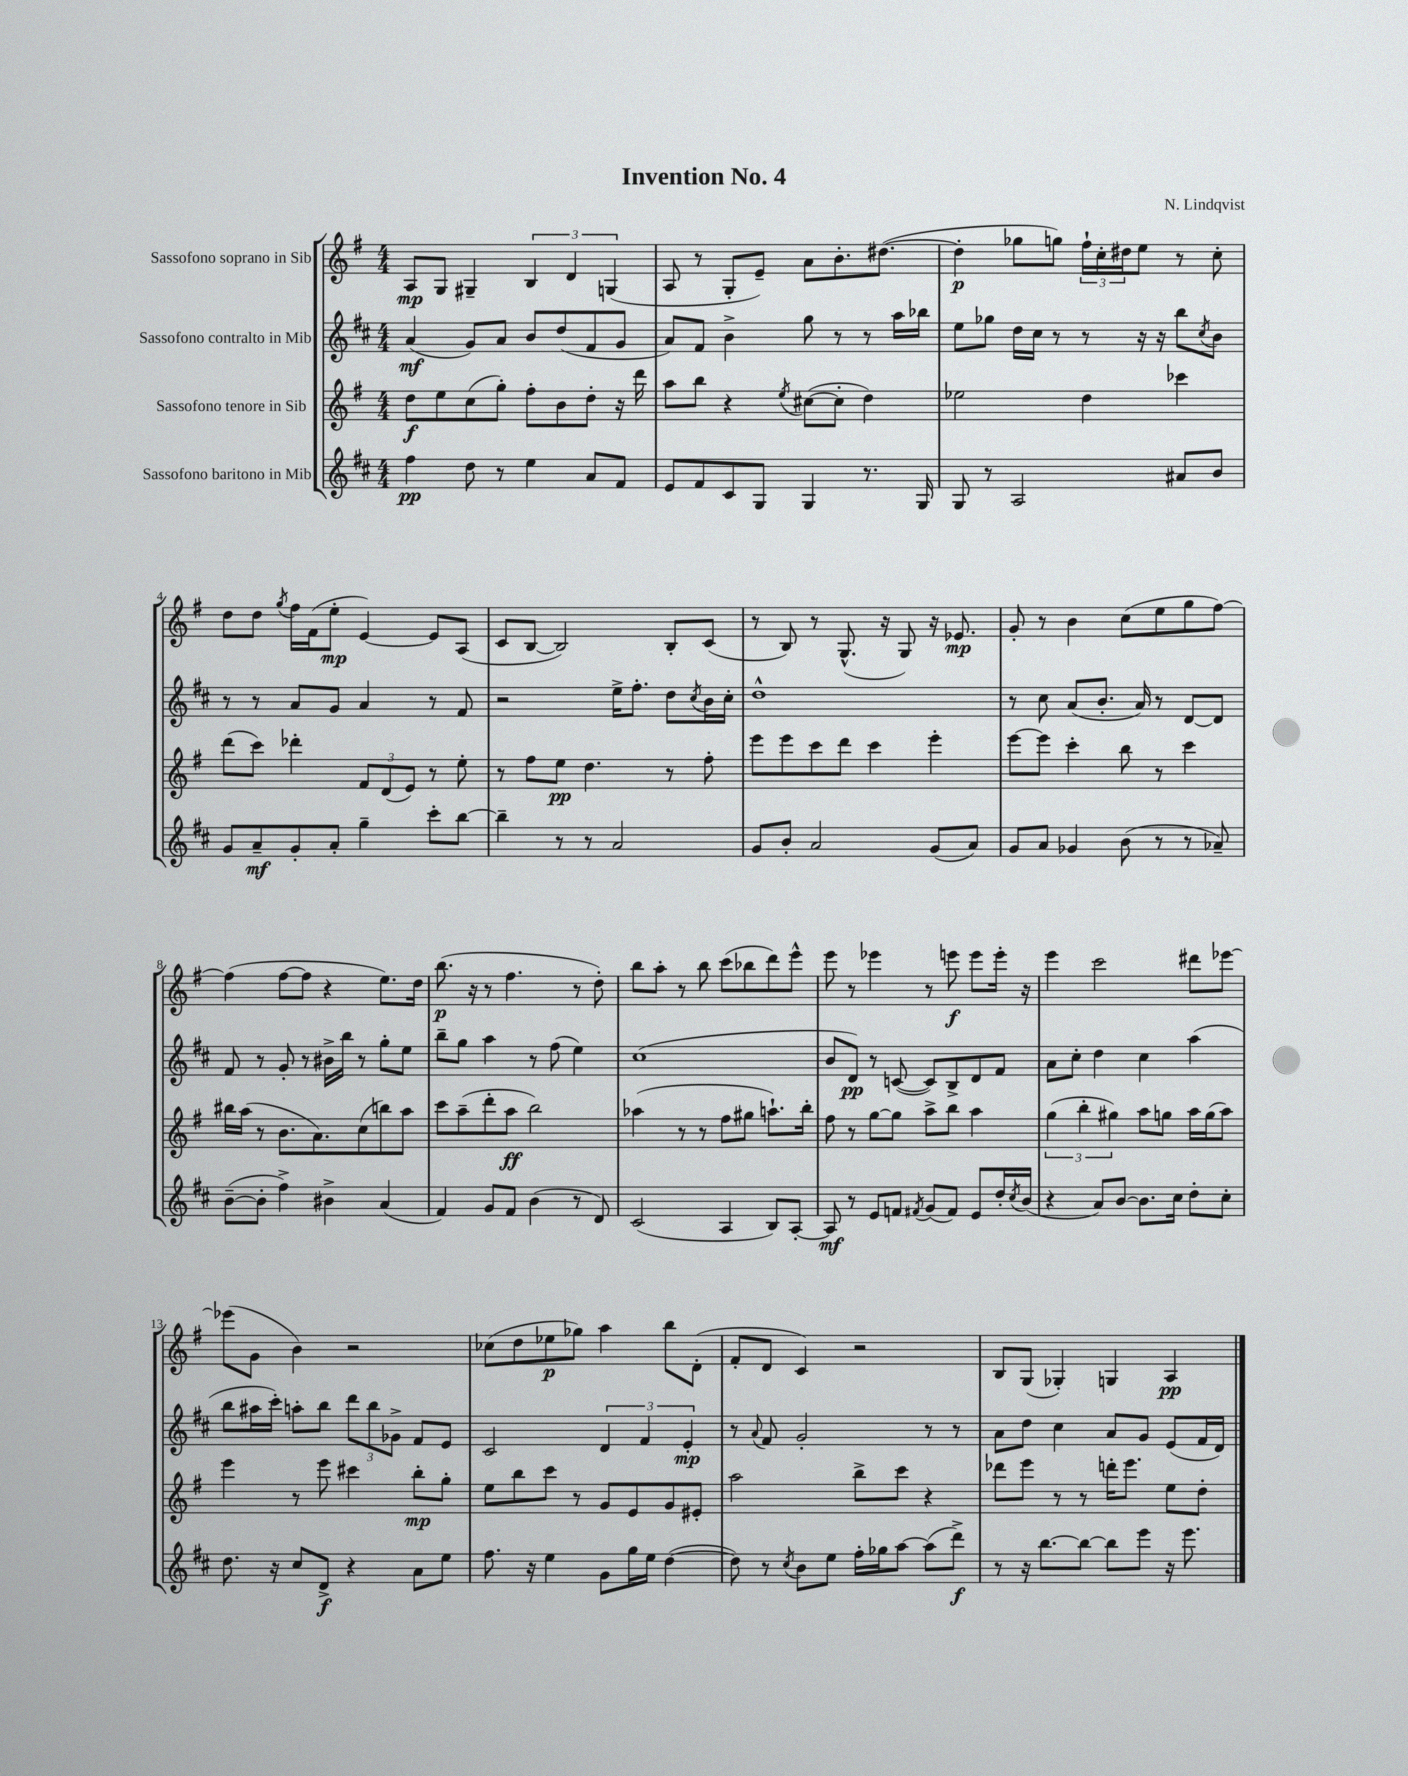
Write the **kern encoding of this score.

**kern	**kern	**kern	**kern
*staff4	*staff3	*staff2	*staff1
*clefG2	*clefG2	*clefG2	*clefG2
*k[f#c#]	*k[f#]	*k[f#c#]	*k[f#]
*M4/4	*M4/4	*M4/4	*M4/4
4ff#	8dd	(4a	8A
.	8ee	.	8G
8dd	(8cc	8g)	4G#~
8r	8gg')	8a	.
4ee	8ff#'	8b	6B
.	8b	(8dd	.
.	.	.	6d
8a	8dd'	8f#	.
.	.	.	(6G
8f#	16r	8g	.
.	16ddd	.	.
=	=	=	=
8e	8aa	8a)	8A
8f#	8bb	8f#	8r
8c#	4r	4b^	8G'
8G	.	.	8e~)
.	8qee	.	.
4G	([8cc#	8gg	8a
.	8cc#']	8r	8.b'
8.r	4dd)	8r	.
.	.	.	([8.dd#
.	.	16aa	.
16G	.	16bb-	.
=	=	=	=
8G	2ee-	8ee	4dd#']
8r	.	8gg-	.
2A	.	16dd	8gg-
.	.	16cc#	.
.	.	8r	8gg)
.	4dd	8r	24ff#`
.	.	.	24cc'
.	.	.	24dd#
.	.	16r	8ee
.	.	16r	.
8a#	4ccc-	8bb	8r
.	.	8qcc#	.
8b	.	8b	8cc'
=	=	=	=
8g	(8ddd	8r	8dd
8a~	8ccc)	8r	8dd
.	.	.	8qgg
8g'	4ddd-'	8a	16ff#
.	.	.	(16f#
8a'	.	8g	8ee'
4gg~	12f#	4a	[4e)
.	(12d	.	.
.	12e)	.	.
8ccc#'	8r	8r	8e]
[8bb	8ee'	8f#	(8A
=	=	=	=
4bb~]	8r	2r	8c
.	8ff#	.	[8B
8r	8ee	.	2B])
8r	4.dd	.	.
2a	.	16ee^	.
.	.	8.ff#'	.
.	8r	8dd	8B'
.	.	8qcc#	.
.	8ff#'	16b	(8c
.	.	16cc#'	.
=	=	=	=
8g	8eee	1dd^^	8r
8b'	8eee	.	8B)
2a	8ccc	.	8r
.	8ddd	.	(8.G^^
.	4ccc	.	.
.	.	.	16r
.	.	.	8G)
(8g	4eee'	.	16r
.	.	.	8.e-
8a)	.	.	.
=	=	=	=
8g	[8eee	8r	8g'
8a	8eee]	8cc#	8r
4g-	4ccc'	(8a	4b
.	.	8.b'	.
(8b	8bb	.	(8cc
.	.	16a)	.
8r	8r	8r	8ee
8r	4ccc	[8d	8gg
8a-~)	.	8d]	[8ff#)
=	=	=	=
([8b~	16bb#	8f#	(4ff#]
.	(16aa	.	.
8b']	8r	8r	.
4ff#^)	8.b	8g'	[8ff#
.	.	8r	8ff#]
.	8.a)	.	.
4b#^	.	16b#^	4r
.	.	16bb	.
.	(8cc	8r	.
(4a	8bb)	8gg'	8.ee)
.	8aa	8ee	.
.	.	.	16dd
=	=	=	=
4f#)	8ccc	8bb~	(8.bb
.	(8aa~	8gg	.
.	.	.	16r
8g	8ddd'	4aa	8r
8f#	8aa	.	4.ff#
(4b	2bb)	8r	.
.	.	(8ff#	.
8r	.	4ee)	8r
8d)	.	.	8dd')
=	=	=	=
(2c#	(4aa-	(1cc#	8bb
.	.	.	8aa'
.	8r	.	8r
.	8r	.	8bb
4A	8ff#	.	(8ccc
.	8gg#	.	8bb-
8B)	8.aa`)	.	8ddd)
[8A'	.	.	8eee^^
.	16bb'	.	.
=	=	=	=
8A]	8ff#	8b	8eee
8r	8r	8d)	8r
8e	[8gg	8r	4eee-
8f	8gg]	([8c	.
8qf#	.	.	.
(8g	8aa^	8c])	8r
8f#)	8bb	8B^	8eee
8e	4aa	8d	8eee
16dd'	.	8f#	16eee'
8qcc#	.	.	.
(16b	.	.	16r
=	=	=	=
4r	(6gg	8a	4eee
.	.	8cc#'	.
.	6bb'	.	.
8a)	.	4dd	2ccc
.	6gg#)	.	.
[8b	.	.	.
8.b]	8aa	4cc#	.
.	8gg	.	.
16cc#	.	.	.
8dd'	16aa	(4aa	8ddd#
.	(16gg	.	.
8cc#'	8aa)	.	[8eee-
=	=	=	=
8.dd	4eee	8bb	(8eee-]
.	.	16aa#	8g
16r	.	16ccc#')	.
8cc#	8r	8aa'	4b)
8d^	8eee	8bb	.
4r	4ccc#	12ddd	2r
.	.	12bb	.
.	.	12g-^	.
8a	8bb'	8f#	.
8ee	8gg'	8e	.
=	=	=	=
8.ff#	8ee	2c#	(8cc-
.	8bb	.	8dd
16r	.	.	.
4ee	8ccc	.	8ee-
.	8r	.	8gg-)
8g	8g	6d	4aa
16gg	8e	.	.
.	.	6f#	.
16ee	.	.	.
([4dd	8g	.	8bb
.	.	6e'	.
.	8e#'	.	(8d'
=	=	=	=
8dd])	2aa	8r	8f#'
.	.	8qqa	.
8r	.	8f#	8d
8qcc#	.	.	.
8b	.	2g'	4c)
8ee	.	.	.
16ff#'	8bb^	.	2r
16gg-	.	.	.
[8aa	8ccc	.	.
(8aa]	4r	8r	.
8ddd^)	.	8r	.
=	=	=	=
8r	8ddd-	8a	8B
16r	8eee	8dd	(8G
[8.bb	.	.	.
.	8r	4cc#	4G-')
8bb_	8r	.	.
8bb]	16ddd'	8a	4G
.	8.eee	.	.
8eee	.	8g	.
16r	8ee	(8e	4A
8.eee	.	.	.
.	8dd'	16f#	.
.	.	16d)	.
==	==	==	==
*-	*-	*-	*-
